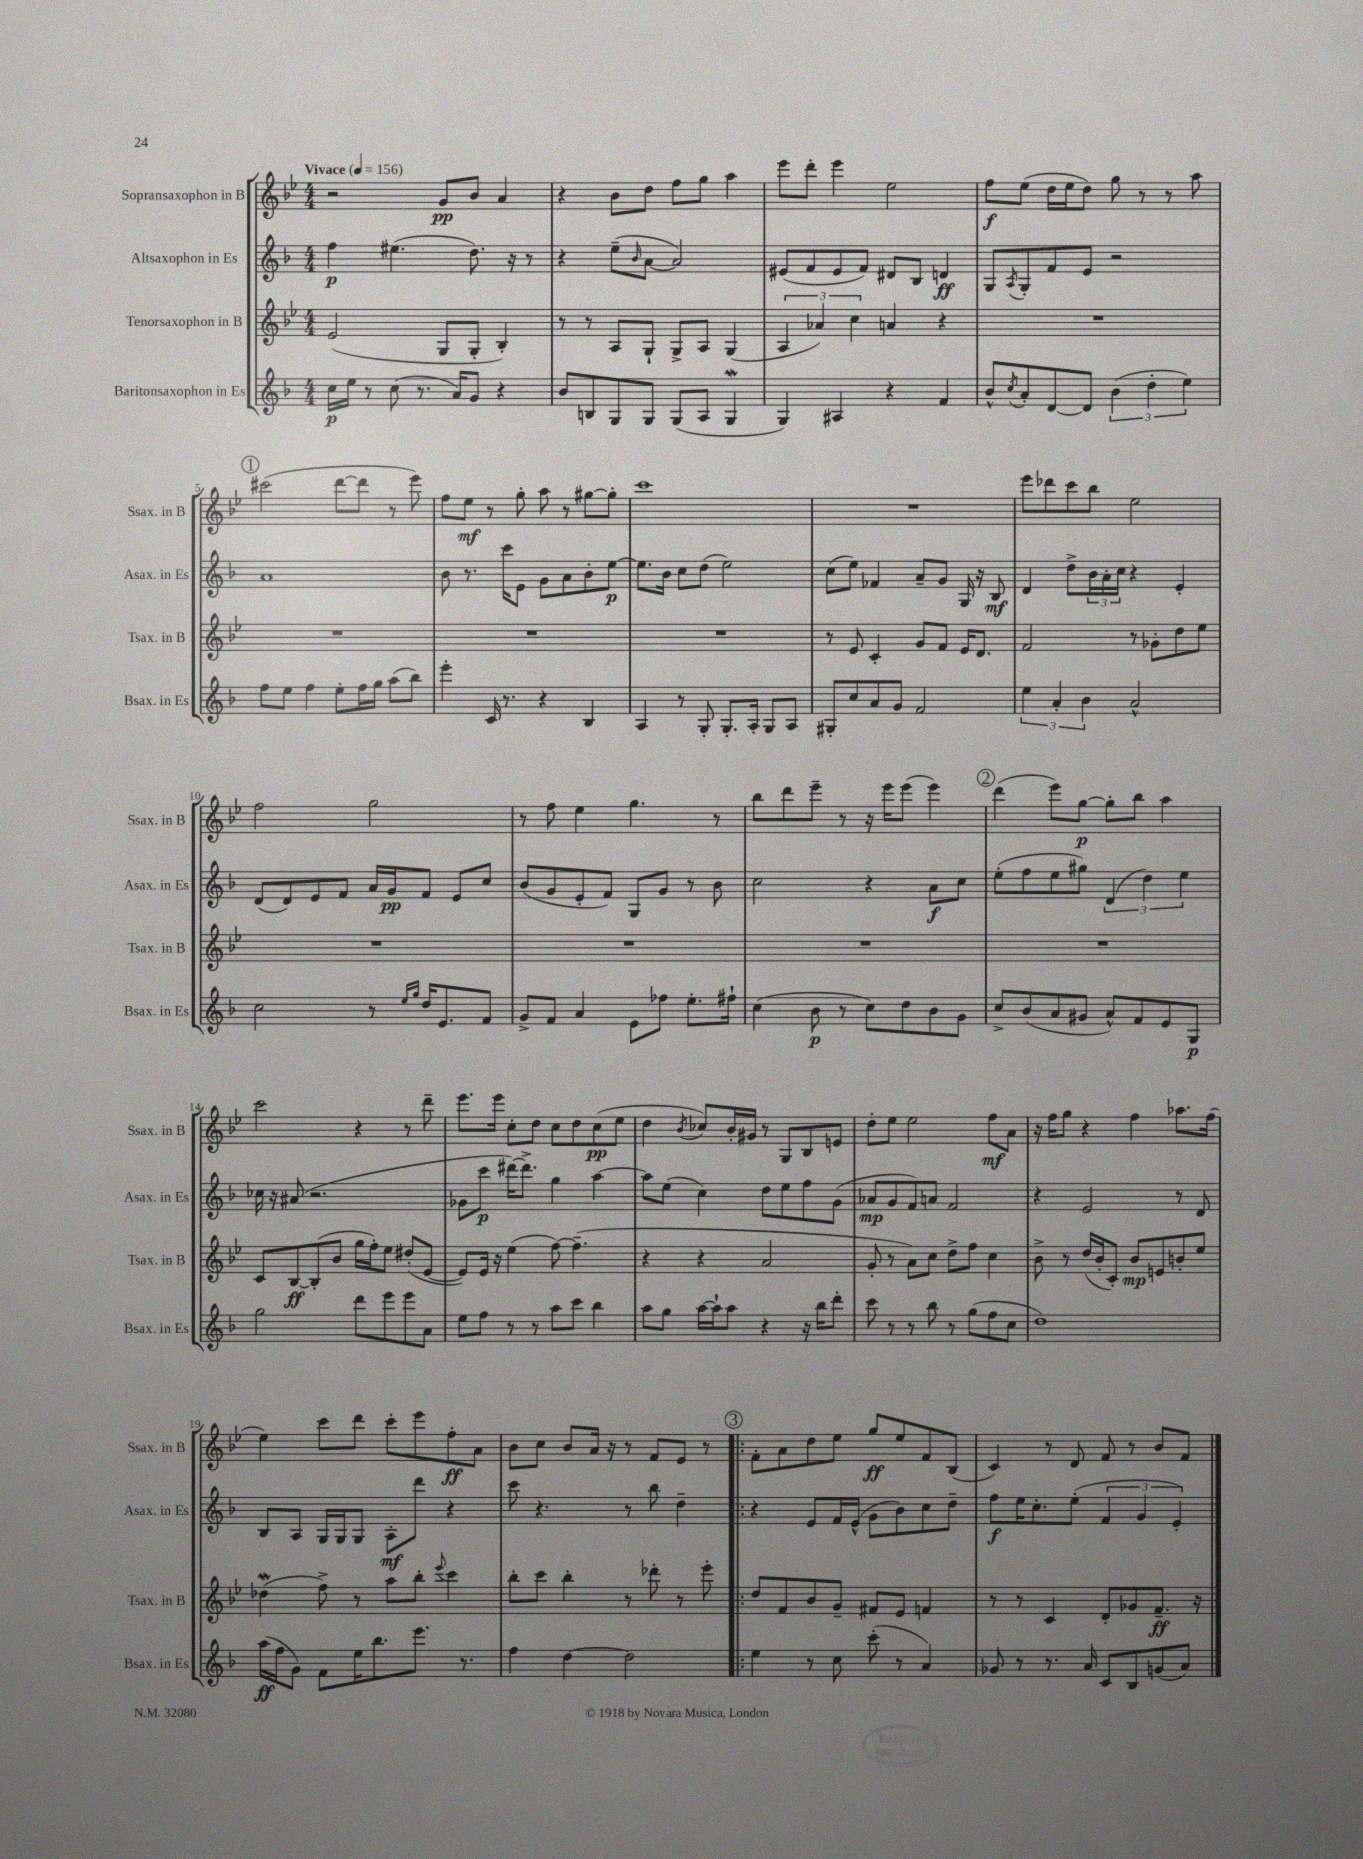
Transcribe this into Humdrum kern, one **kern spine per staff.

**kern	**kern	**kern	**kern
*staff4	*staff3	*staff2	*staff1
*clefG2	*clefG2	*clefG2	*clefG2
*k[b-]	*k[b-e-]	*k[b-]	*k[b-e-]
*M4/4	*M4/4	*M4/4	*M4/4
*MM156	*MM156	*MM156	*MM156
16cc	(2e-	4ff	2r
16ee	.	.	.
8r	.	.	.
(8cc	.	(4.ee#	.
8.r	.	.	.
.	8G	.	8g
16a)	.	.	.
8g	8G'	8.dd)	8b-
4r	4B-')	.	4a
.	.	16r	.
.	.	8r	.
=	=	=	=
8b-	8r	4r	4r
8B	8r	.	.
8G	8A	(8ee~	8b-
.	.	16qqb-	.
8G	8G`	[8a	8dd
(8G	8G^	2a])	8ff
8A	8A	.	8gg
4G	(4G	.	4aa
=	=	=	=
4G)	6A	(8e#	8eee-
.	.	8f	8ddd'
.	6a-)	.	.
4A#	.	8e#	4eee-
.	6cc	.	.
.	.	8f)	.
4r	4a	8d#	2ee-
.	.	8B-	.
4f	4r	4d	.
=	=	=	=
8b-^^	1r	8G	8ff
8qcc	.	8qA	.
8a'	.	8G'	(8ee-
[8d	.	8f	16dd
.	.	.	16ee-
8d]	.	8e	8dd)
(6b-	.	2r	8gg
.	.	.	8r
6dd'	.	.	.
.	.	.	8r
6ee)	.	.	.
.	.	.	8aa
=	=	=	=
8ff	1r	1a	(2ccc#
8ee	.	.	.
4ff	.	.	.
8ee'	.	.	[8ddd
16ff	.	.	8ddd]
16gg	.	.	.
(8aa	.	.	8r
8bb-)	.	.	8eee-)
=	=	=	=
4eee'	1r	8b-	8ff
.	.	8.r	8ee-
16c	.	.	8r
8.r	.	16ccc	.
.	.	8e	8gg'
4r	.	8g	8aa
.	.	8a	8r
4B-	.	8b-'	[8gg#
.	.	[8ee	8gg#']
=	=	=	=
4A	1r	8.ee]	1ccc
.	.	16b-	.
8r	.	8cc	.
8G'	.	(8dd	.
8.G'	.	2ee)	.
16A'	.	.	.
8G	.	.	.
8A	.	.	.
=	=	=	=
8G#'	8r	(8cc	1r
8cc	8e-	8ee)	.
8a	4c'	4f-	.
8g	.	.	.
2f	8g	8a~	.
.	8f	8g	.
.	16e-	16G	.
.	8.d	16r	.
.	.	8B-	.
=	=	=	=
6ee	2f	4d	8eee-
.	.	.	8ddd-
6a'	.	.	.
.	.	8dd^	8ccc
6b-	.	.	.
.	.	24b-	8bb-
.	.	24a'	.
.	.	24cc	.
2a^^	8r	4r	2ee-
.	8g-'	.	.
.	8dd	4e'	.
.	8ee-	.	.
=	=	=	=
2cc	1r	(8d	2ff
.	.	8d)	.
.	.	8e	.
.	.	8f	.
8r	.	16a	2gg
.	.	16g	.
16qqee	.	.	.
16qqgg	.	.	.
16dd	.	8f	.
8.e	.	.	.
.	.	8e	.
8f	.	8cc	.
=	=	=	=
8g^	1r	(8b-	8r
8f	.	8g	8ff
4a	.	8e'	4ee-
.	.	8f)	.
8e	.	8G	4.gg
8ff-	.	8g	.
8.ee'	.	8r	.
.	.	8b-	8r
16ff#`	.	.	.
=	=	=	=
(4cc	1r	2cc	8bb-
.	.	.	8ddd
8b-	.	.	8eee-~
8r	.	.	8r
8cc)	.	4r	16r
.	.	.	16eee-
8dd	.	.	(8eee-
8b-	.	8a	4eee-)
8g	.	8cc	.
=	=	=	=
8cc^	1r	(8ee'	(4ddd
(8b-	.	8ff	.
8a	.	8ee	8eee-)
8g#	.	8gg#)	[8gg
8a^^)	.	(6d	8gg']
8f	.	.	8bb-
.	.	6dd)	.
8e	.	.	4aa
.	.	6ee	.
8G	.	.	.
=	=	=	=
2gg	8c	16cc-	2ccc
.	.	16r	.
.	[8B-	(8a#	.
.	(8B-']	2.r	.
.	8b-	.	.
8ddd	16gg	.	4r
.	16ff')	.	.
8eee	8ee-	.	.
8eee	(8dd#'	.	8r
8a	[8e-	.	8ddd~
=	=	=	=
8ee	8e-])	8g-	8.eee-
8ff	16e-	8ccc	.
.	16r	.	16eee-
8r	(4ee-	[16ddd#)	8cc'
.	.	8.ddd#^]	.
8r	.	.	8dd
8aa	[8ff)	4gg	8cc
8ccc	(4.ff~]	.	8dd
4bb-	.	[4aa	(8cc
.	.	.	8ee-
=	=	=	=
8aa	4r	8aa]	4dd
8gg	.	(8ee	.
.	.	.	8qb-
[16aa	4r	4cc)	8cc-)
16aa`]	.	.	.
8aa	.	.	16b-'
.	.	.	16g#
4r	2a	8dd	8r
.	.	8ee	8G
16r	.	8ff	8B-
16bb-	.	.	.
8ddd'	.	(8g	8e
=	=	=	=
8ccc	8g'	8a-	8dd'
8r	8r	8g	8ee-
8r	8a)	8f)	2ee-
8bb-	8cc	8a	.
8r	8dd^	2f	.
(8gg	8ff	.	.
8ff	4cc	.	8ff
8cc	.	.	8a
=	=	=	=
1dd)	8b-^	4r	16r
.	.	.	16ff
.	8r	.	8gg
.	(16dd	2e	4r
.	16b-'	.	.
.	8c')	.	.
.	8b-	.	4ff
.	8e	.	.
.	8b'	8r	8.aa-
.	8ee-	8d	.
.	.	.	(16ff
=	=	=	=
(16aa	(4dd-	8B-	4ee-)
16ff	.	.	.
8g)	.	8A	.
8f	8ff^)	16G	8ccc
.	.	16G	.
16ee	8r	8G	8ddd
8.bb-	.	.	.
.	8aa	8A'	8ccc'
8.eee	8bb-'	8ddd	8eee-
.	8qqeee-	.	.
.	4ccc	4r	8ff'
8.r	.	.	.
.	.	.	8a
=	=	=	=
4ff	8bb-'	8ccc	8b-
.	8ccc	4.r	8cc
[4dd	4bb-'	.	8b-
.	.	.	16a
.	.	.	16r
2dd]	8r	8r	8r
.	8ddd-'	8bb-	8f
.	8r	4dd~	8e-
.	8eee-'	.	8r
=!|:	=!|:	=!|:	=!|:
4ee	8dd	4r	8f'
.	8f	.	8a
8r	8b-	8e	8dd
8cc	8g~	16f	8ee-
.	.	(16e^^	.
(8ccc'	8f#	8g	8gg
8r	8e-	8b-)	8ee-
4a)	4f	8cc	8f
.	.	8dd~	(8B-
=	=	=	=
8g-	8r	8ff	4c)
8r	8r	16ee	.
.	.	8.cc'	.
8.r	4c	.	8r
.	.	(8ee'	8d
16a	.	.	.
8c	8d'	6f	8f
8B-	8g-	.	8r
.	.	6g	.
(8g	8.f~	.	8b-
.	.	6e')	.
8a)	.	.	8f
.	16r	.	.
==	==	==	==
*-	*-	*-	*-
